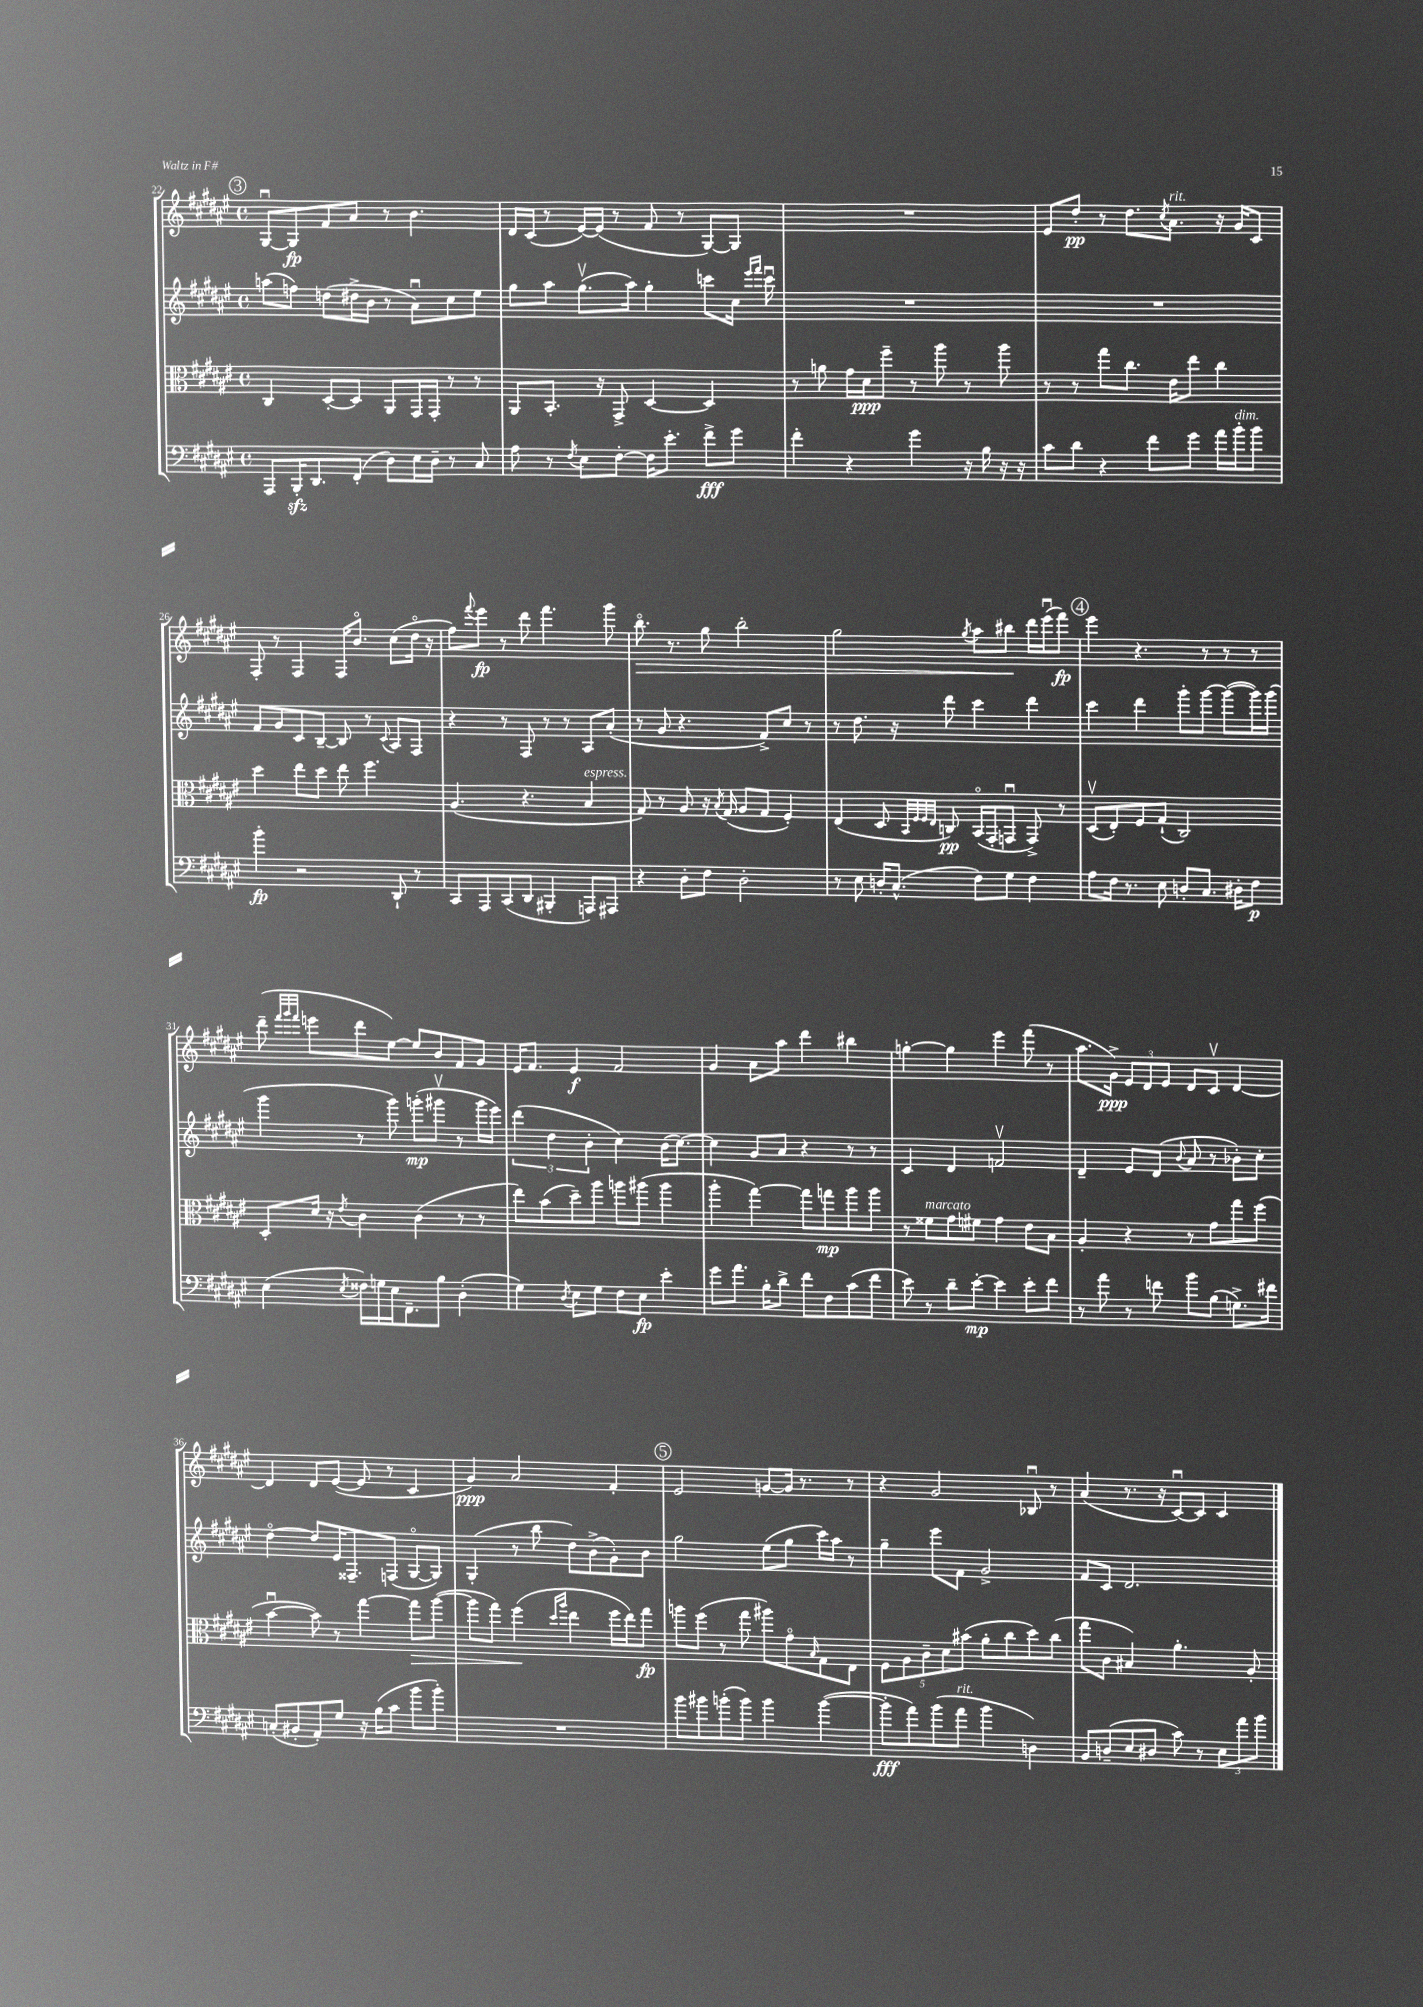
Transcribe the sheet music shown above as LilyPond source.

<<
\new StaffGroup <<
\new Staff = "s0" {
    \clef treble \key fis \major \defaultTimeSignature \time 4/4
    \mark \markup { \circle "3" } gis8~\downbow gis8\fp fis'8 ais'8 r8 b'4. |
    dis'16 cis'16( r8 eis'16~) eis'16( r8 fis'8 r8 gis8~) gis8 |
    R1 |
    eis'8 dis''8-.\pp r8 dis''8. \acciaccatura { cis''8 } ais'8.^\markup { \italic "rit." } r16 gis'16 cis'8 |
    fis8-. r8 fis4 fis16 b'8.\flageolet cis''8( dis''16\flageolet r16 |
    fis''8) \appoggiatura { fis'''8 } eis'''8\fp r8 dis'''8 fis'''4. gis'''8 |
    b''8.\flageolet\> r8. gis''8 b''2-. |
    gis''2 \acciaccatura { gis''8 } ais''8 bis''8\! dis'''16 eis'''16\downbow( fis'''8\fp) |
    \mark \markup { \circle "4" } eis'''4 r4. r8 r8 r8 |
    dis'''8--( \grace { fis'''32 gis'''32 fis'''32 } e'''8 dis'''8 eis''8~) eis''8 b'8 fis'8 gis'8 |
    eis'16 fis'8. eis'4\f fis'2 |
    gis'4 ais'8 ais''8 dis'''4 bis''4 |
    g''4~-. g''4 eis'''4 fis'''8( r8 |
    ais''8. gis'16->\ppp) \tuplet 3/2 { eis'8 dis'8 eis'8 } dis'8 cis'8\upbow dis'4~ |
    dis'4 dis'8 eis'8~( eis'8 r8 cis'4 |
    gis'4\ppp) ais'2 fis'4-. |
    \mark \markup { \circle "5" } eis'2 g'8~ g'16 r8. r8 |
    r4 gis'2 bes8\downbow r8 |
    ais'4( r8. r16 cis'8~\downbow) cis'8 cis'4 \bar "|." |
}
\new Staff = "s1" {
    \clef treble \key fis \major \defaultTimeSignature \time 4/4
    \mark \markup { \circle "3" } a''8( f''8) d''8( dis''16-> b'16 r8 ais'8\downbow) cis''8 eis''8 |
    gis''8 ais''8 gis''8.\upbow( ais''16) gis''4-. c'''8 cis''16 \grace { eis'''16 fis'''16 } c'''16\downbow |
    R1 |
    R1 |
    fis'8 gis'8 cis'8 b8~-- b8 r8 \appoggiatura { cis'8 } ais8 fis8 |
    r4 r8 fis8 r8 r8 ais8 ais'8-.( |
    r8 gis'8 r4. fis'8->) cis''8 r8 |
    r8 dis''8. r16 dis'''8 cis'''4 dis'''4 |
    \mark \markup { \circle "4" } cis'''4 dis'''4 gis'''8-. gis'''8~ gis'''8~( gis'''16) gis'''16( |
    gis'''4 r8 gis'''8) g'''8-.\mp( gis'''8\upbow r8 gis'''16 eis'''16) |
    \tuplet 3/2 { dis'''4( dis''4 b'4-. } cis''4) b'16( cis''8.~) |
    cis''4 gis'8 ais'8 r4 r8 r8 |
    cis'4 dis'4 f'2\upbow |
    dis'4-- eis'8 dis'8( \appoggiatura { b'8 } ais'8 r8 bes'8-.) cis''8-. |
    dis''4~\flageolet dis''8 eis'16 fisis8.-- f8( gis8~\flageolet gis8) |
    gis4-.( r8 b''8 dis''8) b'8->( gis'8-.) b'8 |
    \mark \markup { \circle "5" } gis''2 eis''8( gis''8 cis'''16) ais''16 r8 |
    gis''4-- eis'''8 fis'8 gis'2-> |
    fis'8 cis'8 dis'2. \bar "|." |
}
\new Staff = "s2" {
    \clef alto \key fis \major \defaultTimeSignature \time 4/4
    \mark \markup { \circle "3" } cis4 dis8~-. dis8 ais,8 gis,16 gis,16-. r8 r8 |
    ais,8 b,8.-. r16 gis,8-> dis4~ dis4 |
    r8 a'8 gis'16 dis'16\ppp fis''8-- r8 ais''8 r8 ais''8 |
    r8 r8 gis''8 cis''8. eis'16 eis''8 cis''4 |
    dis''4 eis''8 dis''8 eis''8 fis''4. |
    ais4.( r4. b4^\markup { \italic "espress." } |
    gis8) r8 ais8 r16 \acciaccatura { b8 } gis16( ais8 gis8 fis4-.) |
    eis4( dis8 \grace { b,32 fis32 fis32 eis32 } c8\pp) b,16\flageolet( gis,16-. g,8\downbow g,8->) r8 |
    \mark \markup { \circle "4" } dis8\upbow( eis8-.) fis8 gis8-!( cis2) |
    dis8-. dis'16 r16 \acciaccatura { eis'8 } cis'4 cis'4( r8 r8 |
    eis''8) b'8( dis''8--) ais''8 a''8 ais''8( ais''4 |
    ais''4-. gis''4~) gis''8 g''8\mp ais''8 ais''8 |
    r8 fisis'8^\markup { \italic "marcato" } gis'8 fis'8 gis'4 eis'8 b8 |
    ais4-. r4 r8 gis'8 gis''8 fis''8( |
    b'4~\downbow b'8) r8 gis''4~ gis''8\> ais''8~( |
    ais''8 gis''8) fis''4\!( \grace { dis''16 ais''16 } eis''4 fis''16 eis''16) gis''8\fp |
    \mark \markup { \circle "5" } a''8 fis''8( r8 gis''8 ais''8) gis'8\flageolet \grace { b16 } gis8 eis8 |
    \tuplet 5/4 { fis8 ais8 cis'8-- dis'8 bis'8( } ais'8-. cis''8 dis''8) cis''8( |
    gis''8 cis'8 bis4) ais'4.-. ais8-. \bar "|." |
}
\new Staff = "s3" {
    \clef bass \key fis \major \defaultTimeSignature \time 4/4
    \mark \markup { \circle "3" } ais,,8 b,,16-.\sfz dis,8. fis,8-.( dis8) eis16 dis16-- r8 cis8 |
    ais8 r8 \acciaccatura { fis8 } eis8 fis8~-. fis16 eis'8.-. fis'8->\fff gis'8 |
    fis'4-. r4 gis'4 r16 b16 r16 r16 |
    cis'8 dis'8 r4 fis'8 gis'8 ais'16 b'16-.^\markup { \italic "dim." } b'8 |
    b'4-.\fp r2 dis,8-! r8 |
    cis,8 ais,,8 cis,8( dis,8 bis,,4-. a,,8) ais,,8 |
    r4 dis8-. fis8 dis2-. |
    r8 eis8 d16-. cis8.-^( fis8) gis8 fis4 |
    \mark \markup { \circle "4" } ais8 fis16 r8. eis8 d8-. cis8. dis16-. fis8\p |
    eis4( \acciaccatura { eis8 } fisis16) g16 eis16 fis,8.-- b8 dis4-.( |
    gis4) \acciaccatura { dis8 } eis8 gis8 fis8 eis8\fp eis'4-. |
    gis'8 ais'8. b16-. dis'8-> fis'8 fis8 cis'8( fis'8 |
    eis'8) r8 dis'8-- eis'8~-.\mp eis'4 eis'8-. fis'8 |
    r8 ais'8 r8 f'8 b'8 b8( g8.->) fis'16 |
    c8-.( bis,8-. ais,8-.) gis8 r16 b16( cis'8 b'8 b'8-.) |
    R1 |
    \mark \markup { \circle "5" } b'8 bis'8 b'8-.( b'8) b'4 b'4~( |
    b'8-.\fff ais'8) b'8( ais'8^\markup { \italic "rit." } b'4 d4) |
    b,8 d8--( eis8 dis8 cis'8) r8 \tuplet 3/2 { eis8 ais'8 b'8 } \bar "|." |
}
>>
>>
\layout { \context { \Score currentBarNumber = #22 } }
